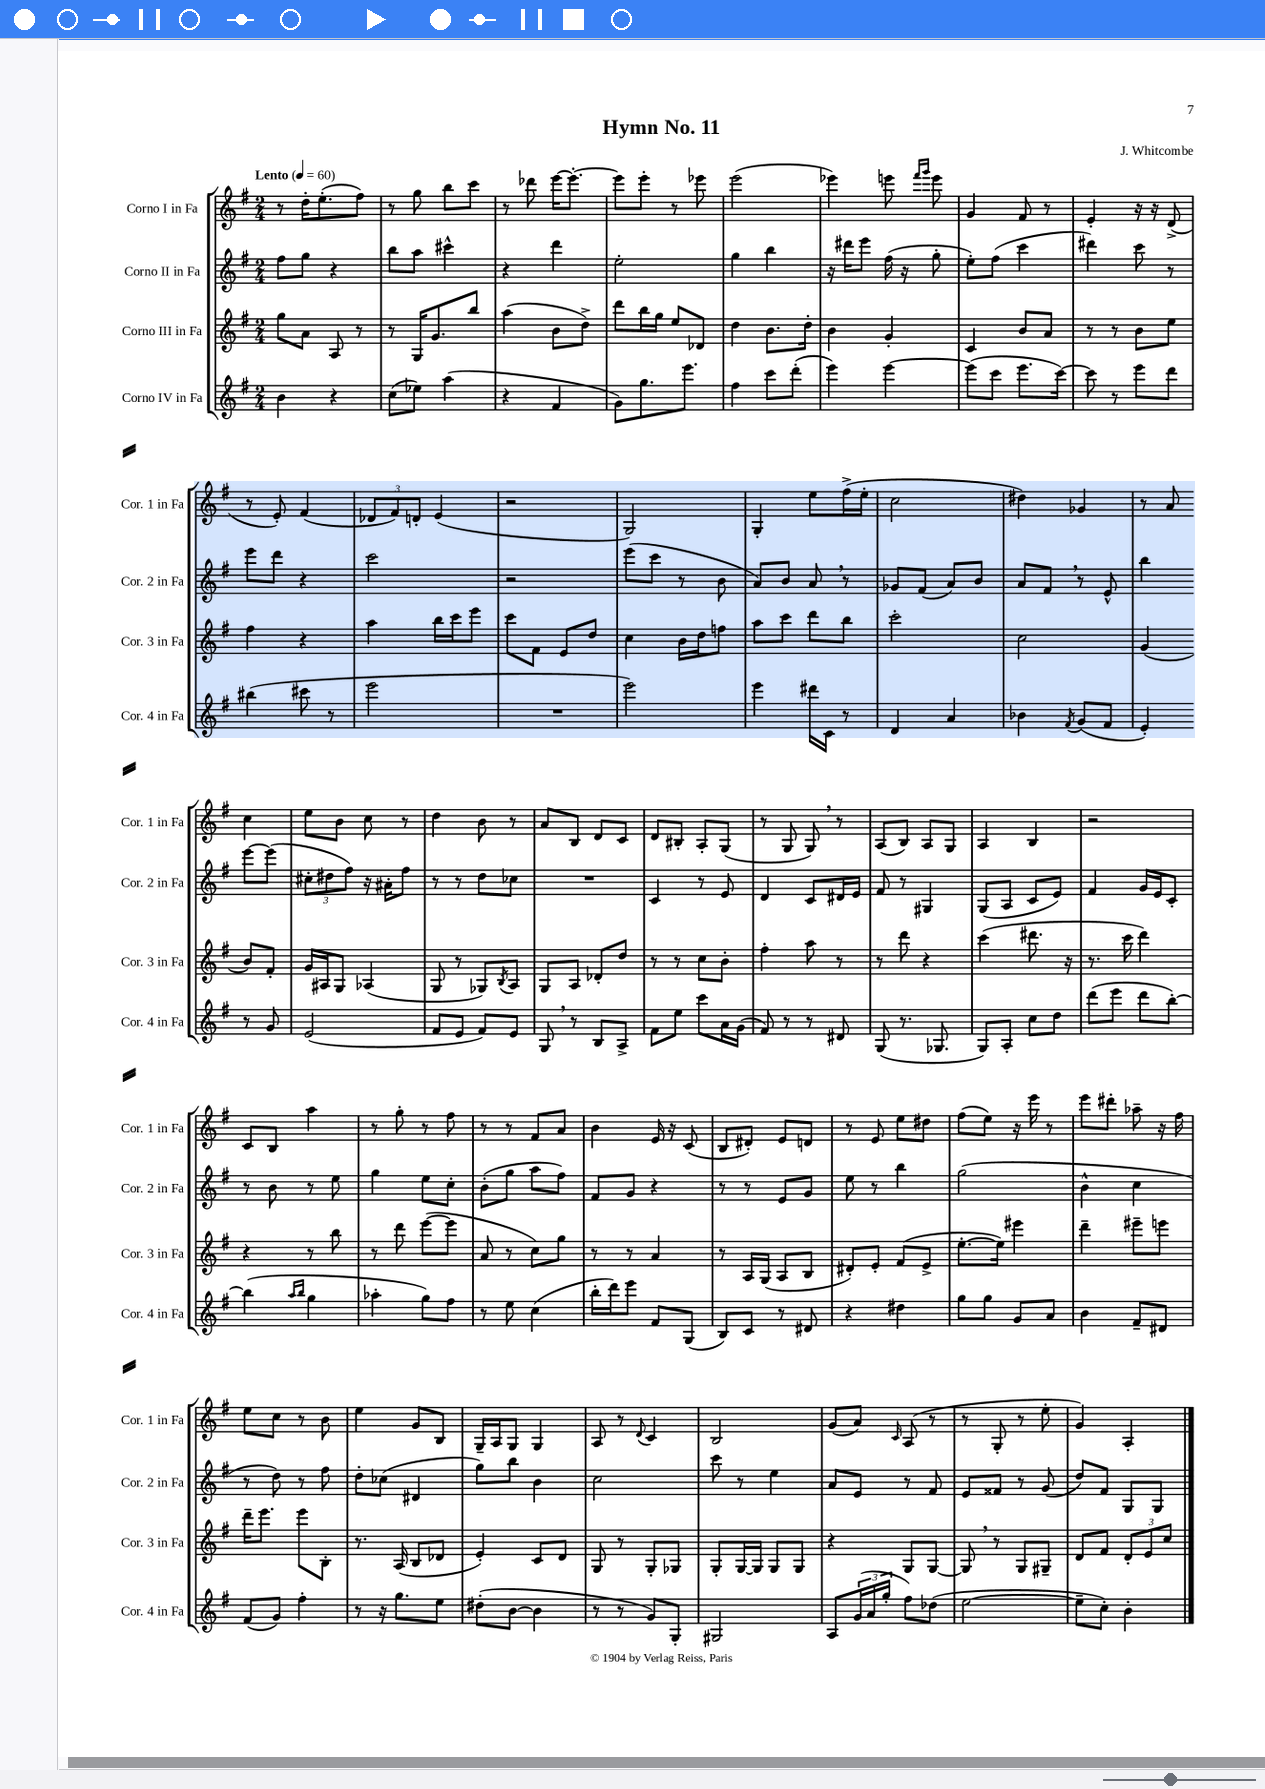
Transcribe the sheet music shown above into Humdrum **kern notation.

**kern	**kern	**kern	**kern
*staff4	*staff3	*staff2	*staff1
*clefG2	*clefG2	*clefG2	*clefG2
*k[f#]	*k[f#]	*k[f#]	*k[f#]
*M2/4	*M2/4	*M2/4	*M2/4
*MM60	*MM60	*MM60	*MM60
4b	8gg	8ff#	8r
.	8a	8gg	16dd'
.	.	.	(8.ee'
4r	8A	4r	.
.	8r	.	8ff#)
=	=	=	=
(8cc	8r	8bb	8r
8ee-)	16G	8aa	8gg
.	8.g	.	.
(4aa	.	4ccc#^^	8bb
.	8bb	.	8ccc
=	=	=	=
4r	(4aa	4r	8r
.	.	.	8ddd-
4f#	8b	4ddd	[16eee
.	.	.	8.eee'_
.	8dd^)	.	.
=	=	=	=
8g)	8ddd	2ee'	8eee]
8.gg	16bb	.	8eee'
.	16gg	.	.
.	8ee	.	8r
8.eee	.	.	.
.	8d-	.	8eee-
=	=	=	=
4ff#	4dd	4gg	(2eee
8ccc	8.b	4bb	.
(8ddd'	.	.	.
.	16dd'	.	.
=	=	=	=
4eee)	4b	16r	4eee-)
.	.	16ddd#	.
.	.	8eee	.
[4eee	4g'	(16ff#	8eee
.	.	16r	.
.	.	.	16qqfff#
.	.	.	16qqggg
.	.	8gg'	8eee
=	=	=	=
(8eee]	4c	8ee')	4g
8ccc	.	(8ff#	.
8.eee	8b	4ccc	8f#
.	8a	.	8r
[16ccc)	.	.	.
=	=	=	=
8ccc]	8r	4ddd#)	4e'
8r	8r	.	.
8eee	8b	8ccc	16r
.	.	.	16r
8ddd	8ee	8r	(8d^
=	=	=	=
(4bb#	4ff#	8eee	8r
.	.	8ddd	8e')
8ccc#	4r	4r	(4f#
8r	.	.	.
=	=	=	=
2eee	4aa	2ccc	12d-
.	.	.	12f#)
.	.	.	12d'
.	16bb	.	(4e
.	16ccc	.	.
.	8eee	.	.
=	=	=	=
2r	8ccc	2r	2r
.	8f#	.	.
.	8e	.	.
.	8dd	.	.
=	=	=	=
2eee)	4cc	(8eee	2G)
.	.	8ccc	.
.	16b	8r	.
.	16dd	.	.
.	8ff	8b	.
=	=	=	=
4eee	8aa	8a)	4G'
.	8ccc	8b	.
16ddd#	8ddd	8a	8ee
16c	.	.	.
8r	8bb	8r	(16ff#^
.	.	.	16ee'
=	=	=	=
4d	2ccc'	8g-	2cc
.	.	(8f#	.
4a	.	8a)	.
.	.	8b	.
=	=	=	=
4b-	2cc	8a	4dd#)
.	.	8f#	.
8qf#	.	.	.
(8g	.	8r	4g-
8f#	.	8e^^	.
=	=	=	=
4e')	(4g	4bb	8r
.	.	.	8a
8r	8b)	[8eee	4cc
8g	8f#'	(8eee]	.
=	=	=	=
(2e	16g	12cc#'	8ee
.	16A#	.	.
.	.	12dd#	.
.	8G	.	8b
.	.	12ff#)	.
.	(4A-	16r	8cc
.	.	16a#'	.
.	.	8ff#	8r
=	=	=	=
8f#	8G	8r	4dd
8e	8r	8r	.
8f#)	8G-)	8dd	8b
.	8qB	.	.
8e	8A	8cc-	8r
=	=	=	=
8G	8G	2r	8a
8r	8A	.	8B
8B	8d-'	.	8d
8A^	8dd	.	8c
=	=	=	=
8f#	8r	4c	8d
8ee	8r	.	8B#'
8ccc	8cc	8r	8A'
16a	8b'	8e	(8G
(16g	.	.	.
=	=	=	=
8f#)	4ff#'	4d	8r
8r	.	.	8G
8r	8aa	8c	8G)
8d#	8r	16d#	8r
.	.	16e	.
=	=	=	=
(8G	8r	8f#	(8A
8.r	8ddd	8r	8B)
.	4r	4G#	8A
8.G-	.	.	.
.	.	.	8G
=	=	=	=
8G)	(4ccc	(8G	4A
8A'	.	8A	.
8cc	8.ddd#	8c	4B
8dd	.	8e)	.
.	16r	.	.
=	=	=	=
(8ddd	8.r	4f#	2r
8eee	.	.	.
.	16ccc	.	.
8ddd	4ddd)	16g	.
.	.	16e	.
[8bb')	.	8c'	.
=	=	=	=
(4bb]	4r	8r	8c
.	.	8b	8B
16qqaa	.	.	.
16qqbb	.	.	.
4gg	8r	8r	4aa
.	8bb	8ee	.
=	=	=	=
4aa-'	8r	4gg	8r
.	8ddd	.	8gg'
8gg)	([8eee	8ee	8r
8ff#	8eee]	8cc'	8ff#
=	=	=	=
8r	8a	(8b'	8r
8ee	8r	8gg	8r
(4cc	8cc)	8aa	8f#
.	8gg	8ff#)	8a
=	=	=	=
16bb'	8r	8f#	4b
16ddd)	.	.	.
8eee	8r	8g	.
8f#	4a	4r	16e
.	.	.	16r
(8G	.	.	(8c
=	=	=	=
8B)	8r	8r	8B
8c	16A	8r	8d#')
.	(16G	.	.
8r	8A	8e	8e
8d#	8B	8g	8d
=	=	=	=
4r	8d#')	8ee	8r
.	8e'	8r	8e
4dd#	(8f#	4bb	8ee
.	8e^	.	8dd#
=	=	=	=
8gg	[8.ee'	(2gg	(8ff#
8gg	.	.	8ee)
.	16ee])	.	.
8g	4eee#	.	16r
.	.	.	16eee
8a	.	.	8r
=	=	=	=
4b	4ddd~	4b^^	8eee
.	.	.	8ddd#'
8f#~	8eee#~	4cc	8aa-~
8d#	8eee	.	16r
.	.	.	16ff#
=	=	=	=
(8f#	16ddd~	8r	8ee
.	8.eee	.	.
8g)	.	8dd)	8cc
4ff#'	8eee	8r	8r
.	8B'	8ff#	8b
=	=	=	=
8r	8.r	8dd'	4ee
16r	.	(8cc-	.
8.gg	(16A	.	.
.	8B	4d#	8g
8ee	8d-	.	8B
=	=	=	=
(8dd#'	4e')	8gg)	16G~
.	.	.	16A
[8b	.	8bb	8G
4b]	8c	4b	4G
.	8d	.	.
=	=	=	=
8r	8G	2cc	8A
8r	8r	.	8r
.	.	.	8qqd
8g)	8G'	.	4c
8G'	8G-	.	.
=	=	=	=
2G#	8G'	8ccc	2B
.	[16G	8r	.
.	16G]	.	.
.	8G	4ee	.
.	8G	.	.
=	=	=	=
8A	4r	8a	(8g
(24g	.	8e	8a)
24a	.	.	.
24gg'	.	.	.
.	.	.	16qqc
8ff#)	8G	8r	(8A
(8dd-	[8G	8f#	8r
=	=	=	=
[2ee	8G]	8e	8r
.	8r	8f##	8G'
.	8G	8r	8r
.	8G#~	(8g	8ee'
=	=	=	=
8ee~]	8d	8dd)	4g)
8cc')	8f#	8f#	.
4b'	12d'	8G	4A'
.	12e	.	.
.	.	8G	.
.	12cc	.	.
==	==	==	==
*-	*-	*-	*-
